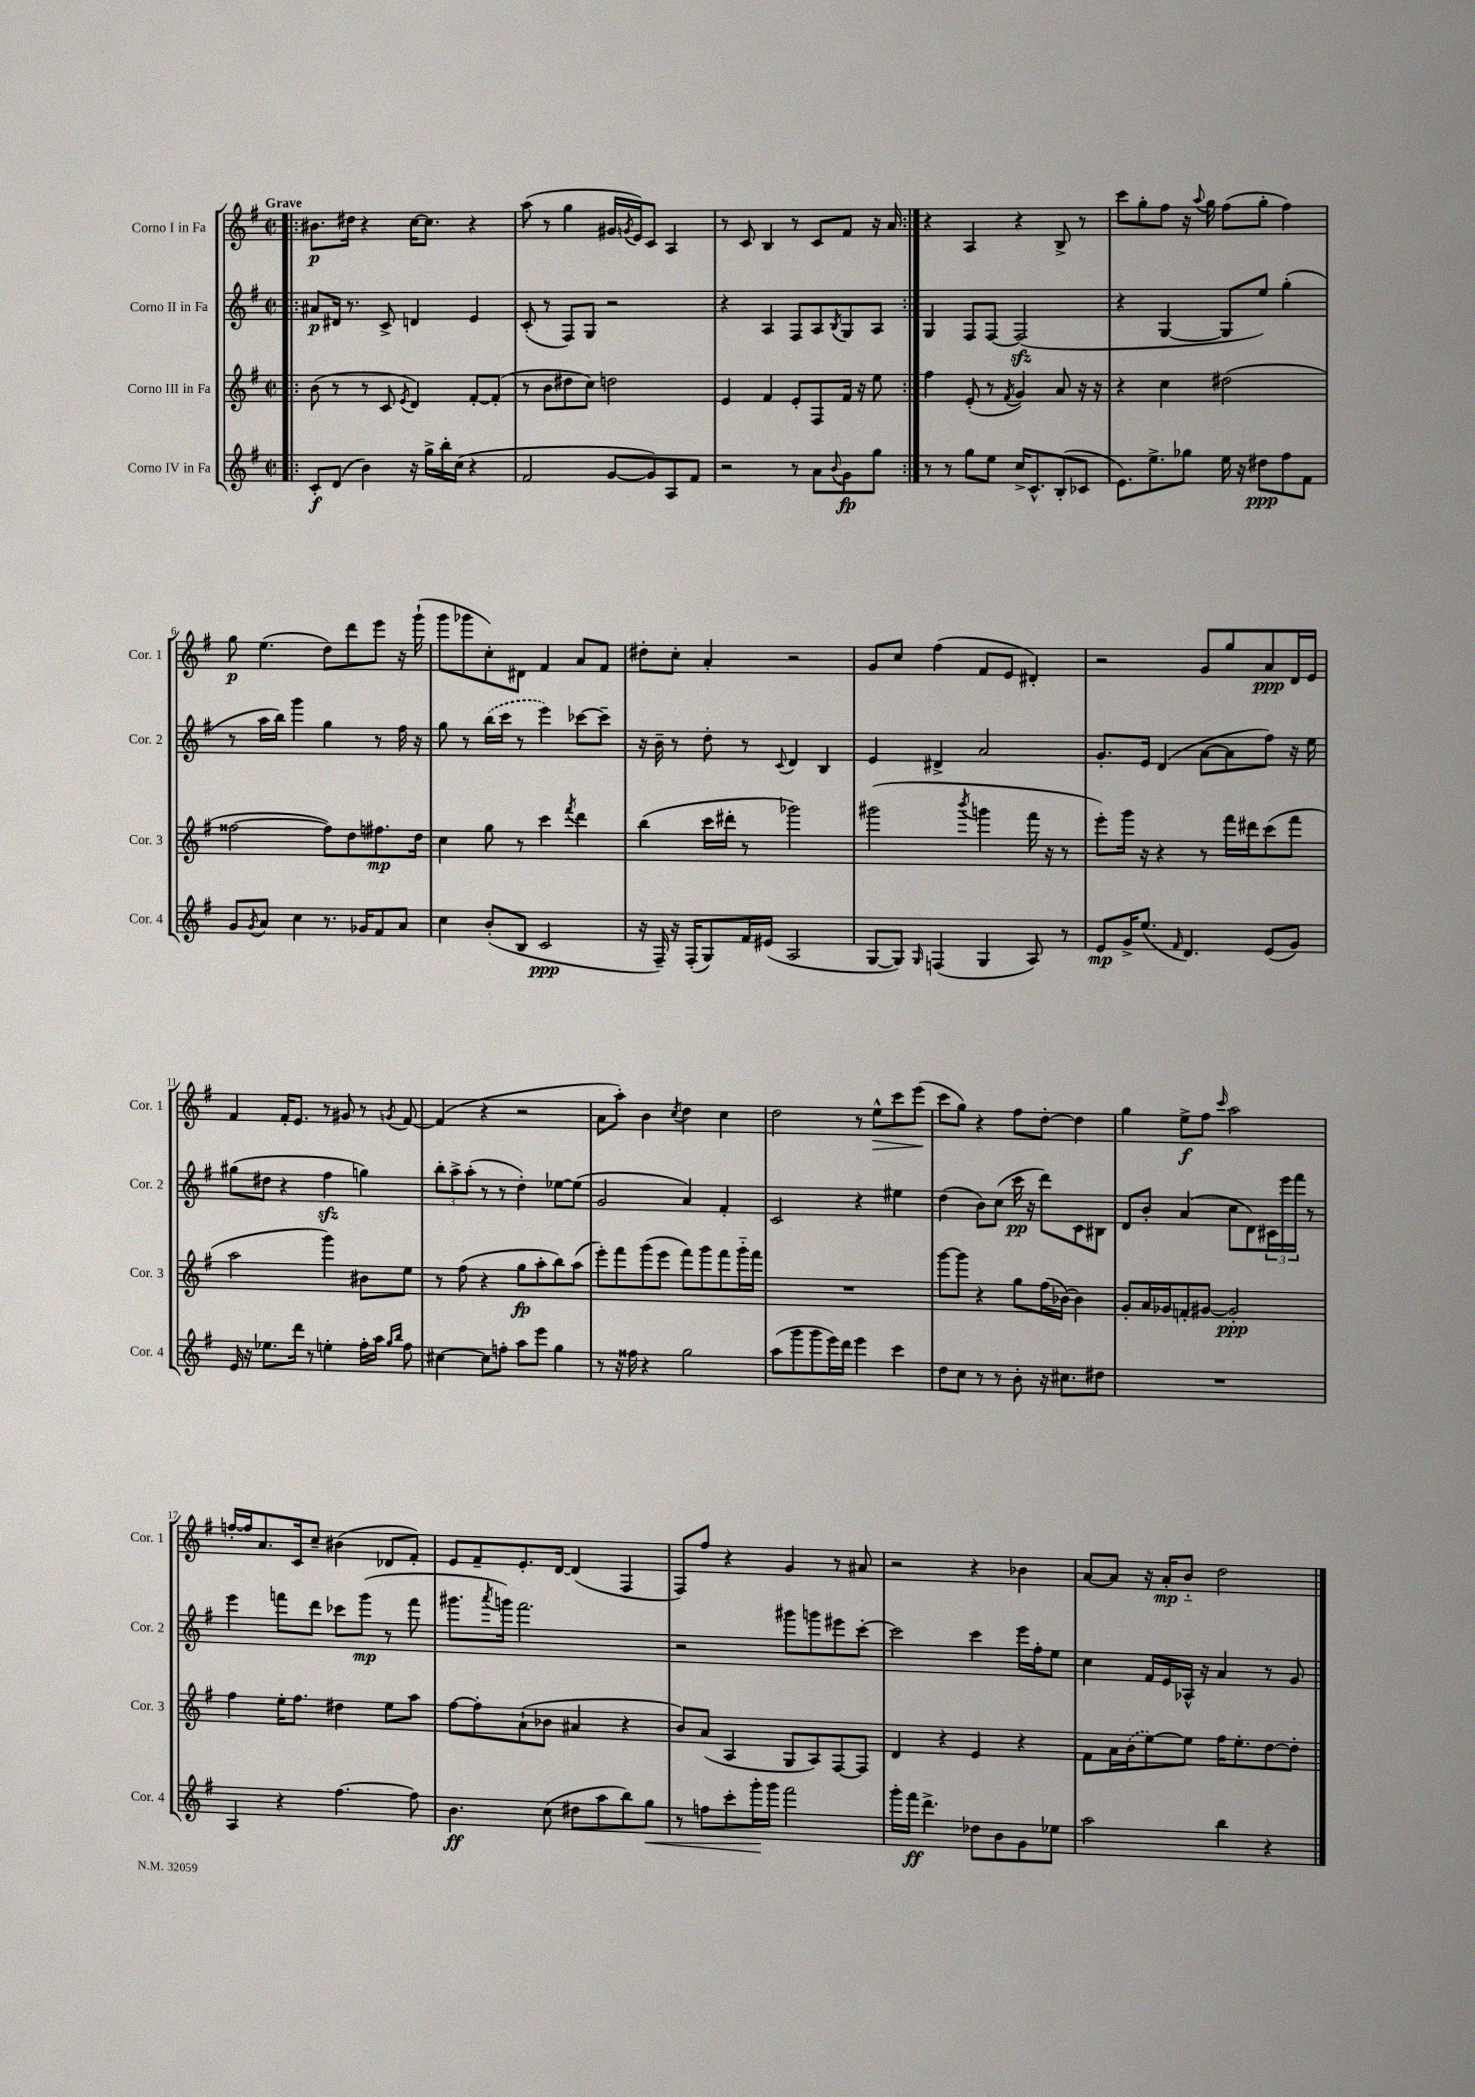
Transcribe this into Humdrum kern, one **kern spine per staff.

**kern	**kern	**kern	**kern
*staff4	*staff3	*staff2	*staff1
*clefG2	*clefG2	*clefG2	*clefG2
*k[f#]	*k[f#]	*k[f#]	*k[f#]
*M2/2	*M2/2	*M2/2	*M2/2
*met(c|)	*met(c|)	*met(c|)	*met(c|)
=!|:	=!|:	=!|:	=!|:
8c'	(8b	8a#	8.b#
(8d	8r	16d#	.
.	.	8.r	16dd#
4b)	8r	.	4r
.	8c	8c^	.
.	8qe	.	.
16r	4d)	4d	[16cc
16gg^	.	.	8.cc]
16bb'	.	.	.
(16cc	.	.	.
4r	[8f#'	4e	4r
.	(8f#']	.	.
=	=	=	=
2f#	8r	(8c'	(8aa
.	8b	8r	8r
.	8dd#	8F#)	4gg
.	8cc)	8G	.
[8g	2dd	2r	16g#
.	.	.	8qg
.	.	.	16e)
8g])	.	.	8c
8A	.	.	4A
8f#	.	.	.
=	=	=	=
2r	4e	4r	8r
.	.	.	8c
.	4f#	4A	4B
8r	8e'	8F#	8r
8a	8F#	8A	8c
8qqb	.	8qB	.
8g	16f#	8G	8f#
.	16r	.	.
8gg	8ee	8A	16r
.	.	.	16a
=:|!	=:|!	=:|!	=:|!
8r	4ff#	4G	4r
8r	.	.	.
8gg	(8e'	8F#	4A
8ee	8r	[8F#	.
.	8qf#	.	.
16cc^	4g)	(2F#]	4r
8.c^^	.	.	.
(8B'	8a	.	8B^
8c-	16r	.	8r
.	16r	.	.
=	=	=	=
8.e)	4r	4r	8ccc
.	.	.	8gg'
8.ee^	.	.	.
.	4cc	[4G	8ff#
8gg-	.	.	16r
.	.	.	8qqaa
.	.	.	16gg
16ee	(2dd#	8G]	(8ff#
16r	.	.	.
8dd#	.	8ee)	8gg'
8ff#	.	(4gg'	4ff#)
8f#	.	.	.
=	=	=	=
8g	[2ff##	8r	8gg
8qg	.	.	.
8a	.	16aa	(4.ee
.	.	16bb)	.
4cc	.	4ggg	.
8.r	8ff##])	4gg	8dd)
.	8dd	.	8ddd
16g-	.	.	.
8f#	8.ff#	8r	8eee
8a	.	16ff#	16r
.	16dd	16r	(16ggg`
=	=	=	=
4cc	4cc	8gg	8ggg
.	.	8r	8ggg-
(8b'	8gg	(16bb	8cc')
.	.	16ccc	.
8B	8r	8r	8d#
2c	4ccc	4eee)	4f#
.	8qfff#	.	.
.	4ddd	[8ccc-	8a
.	.	8ccc-~]	8f#
=	=	=	=
16r	(4bb	16r	8dd#'
16F#~)	.	16b~	.
16r	.	8r	8cc'
(16F#'	.	.	.
8G)	16ccc	8dd'	4a'
.	16ddd#'	.	.
16f#	8r	8r	.
(16e#	.	.	.
.	.	8qqc	.
2A	2ggg-)	4d	2r
.	.	4B	.
=	=	=	=
[8G	(2ggg#	4e	8g
8G])	.	.	8cc
16qqG	.	.	.
(4F	.	4d#^	(4ff#
.	8qbbb	.	.
4G	4ggg	2a	8f#
.	.	.	8e
8A)	16fff#	.	4d#')
.	16r	.	.
8r	8r	.	.
=	=	=	=
8e	8eee')	8.g'	2r
16g^	16ggg	.	.
(8.ee	16r	16e	.
.	4r	(4d	.
16qqf#	.	.	.
4.d)	.	.	.
.	8r	[8a	8g
.	16fff#	8a]	8gg
.	16ddd#	.	.
(8e	(8ccc	8ff#)	8a
8g)	8fff#	16r	16d
.	.	16ee	16e
=	=	=	=
16e	2aa	(8gg#	4f#
16r	.	.	.
8.ee-	.	8dd#	.
.	.	4r	16f#'
16ddd	.	.	8.e
8r	.	.	.
4ee'	4ggg)	4ff#	8r
.	.	.	8g#
16ff#'	8b#	4gg)	8r
16aa	.	.	.
16qqgg	.	.	.
16qqbb	.	.	8qg
8ff#	8ee	.	[8f#
=	=	=	=
[4cc#	8r	12bb'	(4f#]
.	.	12aa^	.
.	(8ff#	.	.
.	.	(12aa'	.
8cc#]	4r	8r	4r
8ff'	.	8r	.
8aa	8gg	4dd')	2r
8eee	8aa'	.	.
4gg	8bb)	[8ee-	.
.	(8aa	(8ee-]	.
=	=	=	=
8r	8eee')	2g	8a
16r	8fff#	.	8aa')
16ff##	.	.	.
4r	(8ggg	.	4b
.	8eee	.	.
.	.	.	8qcc
2gg	8fff#)	4a)	4dd
.	8ggg	.	.
.	8fff#	4f#'	4cc
.	16ggg'~	.	.
.	16fff#	.	.
=	=	=	=
(8aa	1r	2c	2dd
8ggg	.	.	.
8ggg	.	.	.
16eee)	.	.	.
16ddd	.	.	.
4eee	.	4r	8r
.	.	.	8ee^^
4ccc	.	4ee#	8ccc
.	.	.	(8eee
=	=	=	=
8dd	[8ggg	(4dd	8ccc
8cc	8ggg]	.	8gg)
8r	4r	8b)	4r
8r	.	(8cc	.
8b'	8gg	16ccc	8ff#
.	.	16r	.
16r	(16ff#	8ddd)	[8dd'
8.cc#	[16b-)	.	.
.	4b-]	8c	4dd]
8dd#	.	8B#	.
=	=	=	=
1r	8g'	8d	4gg
.	16a	8b'	.
.	16g-	.	.
.	8f'	(4a	8ee^
.	[8g#	.	8ff#
.	.	.	16qqccc
.	2g#']	8cc	2aa
.	.	8d)	.
.	.	24c#	.
.	.	24eee	.
.	.	24fff#	.
.	.	8r	.
=	=	=	=
4A	4ff#	4eee	[16ff'
.	.	.	16ff]
.	.	.	8.a
4r	16ee'	8fff	.
.	8.ff#	.	16c
.	.	8ddd	8cc~
[4.ff#	4dd#	8ccc-	(4b#
.	.	(8ggg	.
.	8ee	8r	8d-
8ff#]	8aa	8fff	8f#')
=	=	=	=
4.b	[8ff#	8.ggg#	8e
.	8ff#']	.	8f#~
.	.	8qaaa	.
.	.	16ggg)	.
.	(8a`	2.fff#	8.e'
(8cc	8b-	.	.
.	.	.	[16d
8dd#	4a#	.	(4d]
8aa	.	.	.
8bb)	4r	.	4F#
8gg	.	.	.
=	=	=	=
8r	8b)	2r	8F#)
8ff	(8a	.	8ff#
8ccc'	4A	.	4r
16ggg'	.	.	.
16ggg	.	.	.
2fff#	8G	8ggg#	4g
.	8A)	8ggg	.
.	[8F#	8eee#	8r
.	8F#]	[8ccc'	8a#
=	=	=	=
16ggg'	4d	2ccc]	2r
16fff#	.	.	.
4.ddd^	.	.	.
.	4r	.	.
8dd-	4e	4ccc	4r
8b	.	.	.
8g	4r	16eee	4b-
.	.	16ff#'	.
8ee-	.	8ee	.
=	=	=	=
2aa	8f#	4cc	[8a
.	16a	.	8a]
.	(16b	.	.
.	[8ee)	16f#	16r
.	.	16e	16a'
.	8ee]	16A-^^	8b'~
.	.	16r	.
4bb	16ff#	4a	2dd
.	8.ee'	.	.
4r	[8dd	8r	.
.	8dd']	8g	.
==	==	==	==
*-	*-	*-	*-
